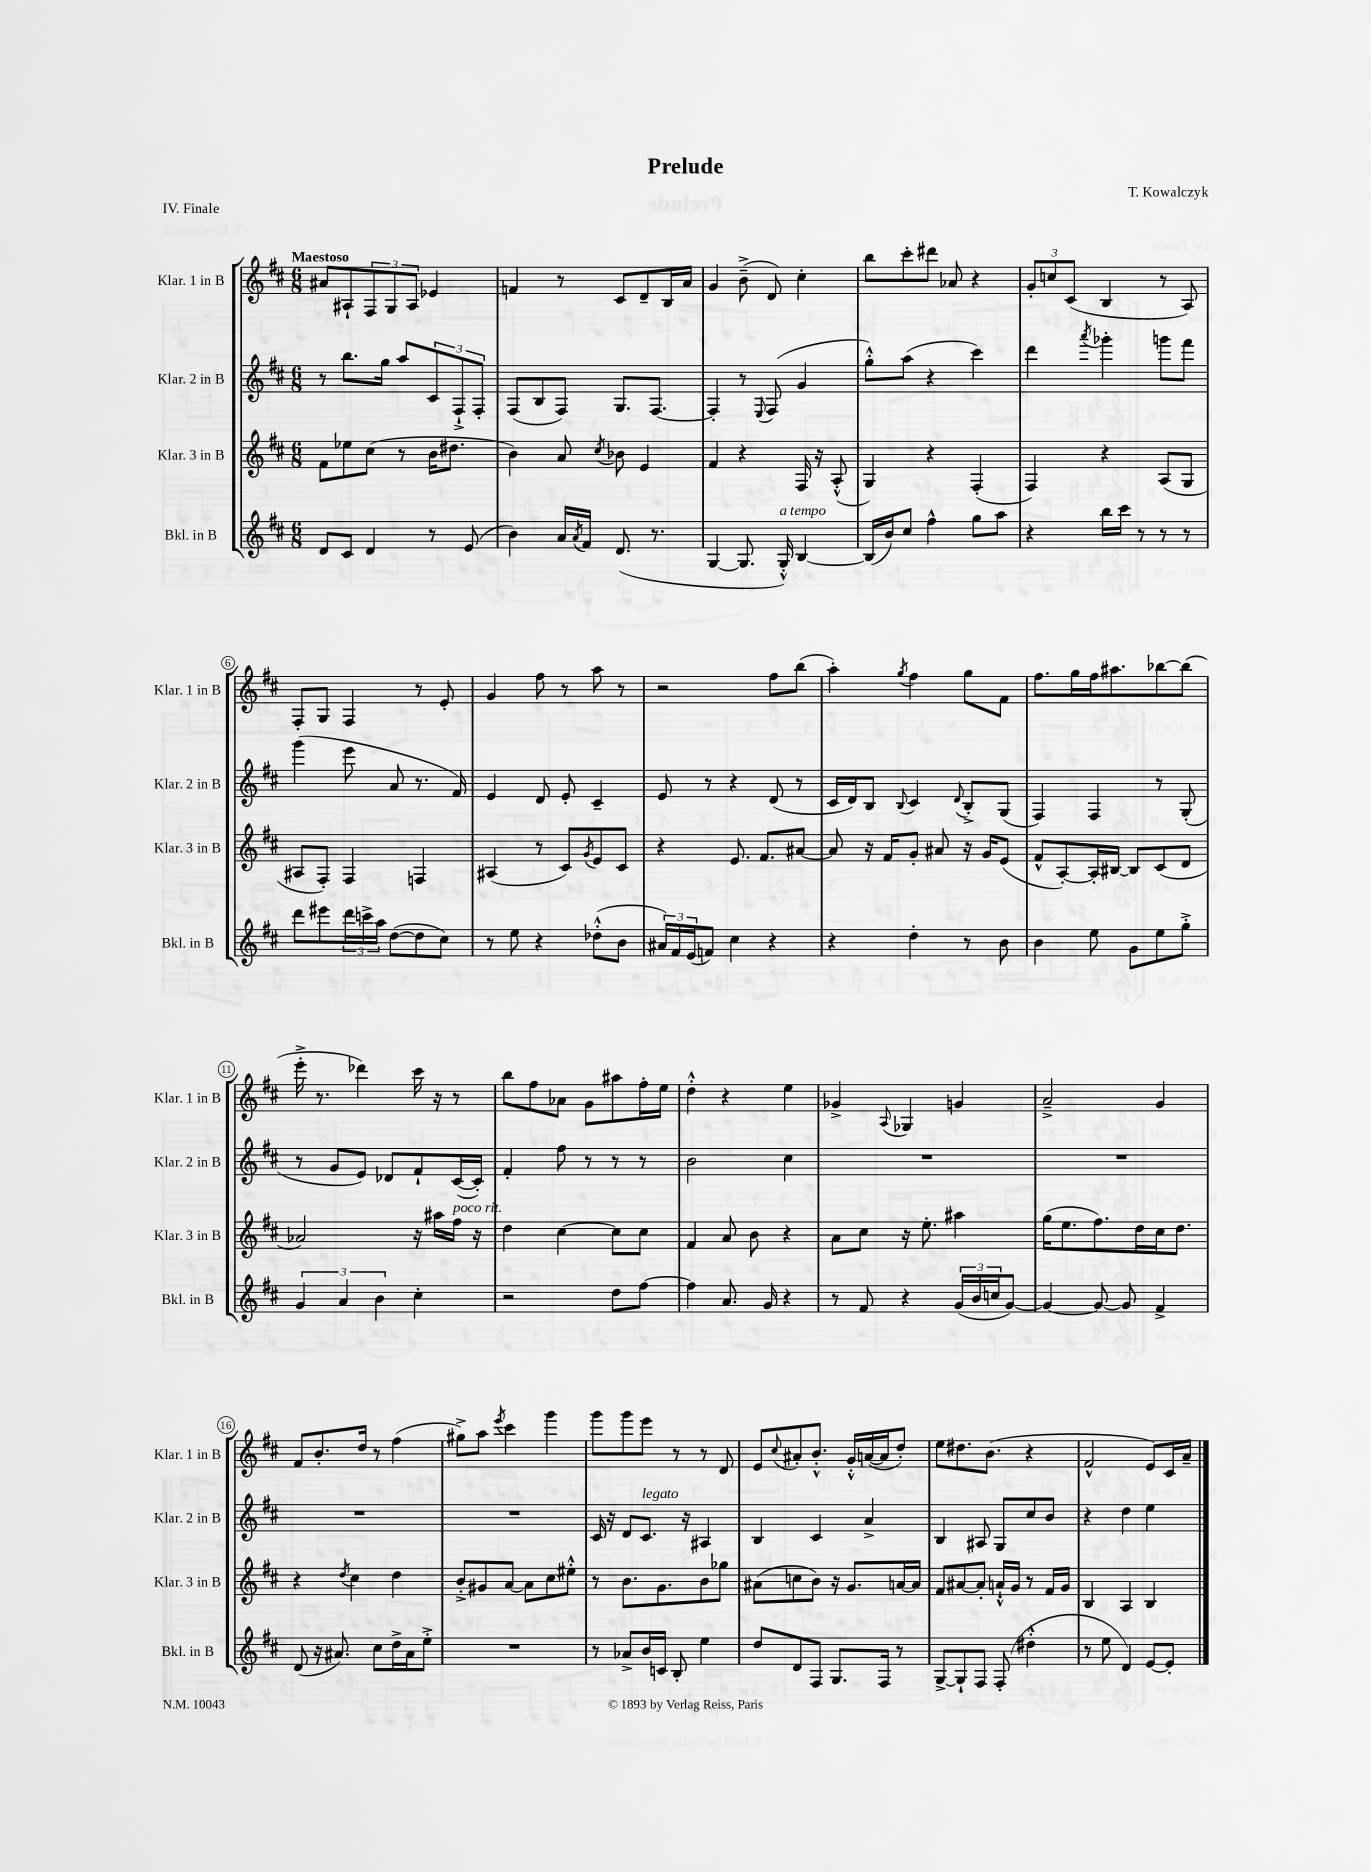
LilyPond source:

\header { title = "Prelude" composer = "T. Kowalczyk" piece = "IV. Finale" }
<<
\new StaffGroup <<
\new Staff = "s0" \with { instrumentName = "Klar. 1 in B" shortInstrumentName = "Klar. 1 in B" } {
    \clef treble \key d \major \numericTimeSignature \time 6/8 \tempo "Maestoso"
    ais'8 ais8-! \tuplet 3/2 { fis8 g8 ais8 } ees'4 |
    f'4 r8 cis'8 d'8-- b16 a'16 |
    g'4 b'8--->( d'8) cis''4-. |
    b''8 cis'''8-. dis'''8 aes'8 r4 |
    \tuplet 3/2 { g'8-. c''8 cis'8( } b4 r8 a8) |
    fis8-. g8 fis4 r8 e'8-. |
    g'4 fis''8 r8 a''8 r8 |
    r2 fis''8 b''8( |
    a''4-.) \acciaccatura { g''8 } fis''4 g''8 fis'8 |
    fis''8. g''16 fis''16 ais''8. bes''8~ bes''8( |
    e'''16-.-> r8. des'''4) cis'''16 r16 r8 |
    b''8 fis''8 aes'8 g'8 ais''8 fis''16-. e''16 |
    d''4-.-^ r4 e''4 |
    ges'4-> \appoggiatura { a8 } ges4 g'4 |
    a'2---> g'4 |
    fis'8 b'8.-. d''16 r8 fis''4( |
    gis''8->) a''8 \acciaccatura { e'''8 } cis'''4 g'''4 |
    g'''8 g'''8 e'''8 r8 r8 d'8 |
    e'8 \appoggiatura { cis''8 } ais'8-. b'8.-.-^ g'16-.-^ a'16~( a'16 d''8-.) |
    e''8 dis''8. b'8.( r4 |
    fis'2-^ e'8) cis'16 a'16-- \bar "|." |
}
\new Staff = "s1" \with { instrumentName = "Klar. 2 in B" shortInstrumentName = "Klar. 2 in B" } {
    \clef treble \key d \major \numericTimeSignature \time 6/8
    r8 b''8. g''16 a''8 \tuplet 3/2 { cis'8 fis8-!-> fis8-. } |
    fis8( b8 fis8) g8. fis8.~ |
    fis4-. r8 \appoggiatura { e8 } fis8( g'4 |
    g''8-.-^) a''8( r4 cis'''4) |
    d'''4 \acciaccatura { a'''8 } ges'''4-. g'''8 fis'''8 |
    g'''4( e'''8 a'8 r8. fis'16) |
    e'4 d'8 e'8-. cis'4-- |
    e'8 r8 r4 d'8( r8 |
    cis'16 d'16) b8 \appoggiatura { b8 } cis'4 \appoggiatura { d'8 } b8-.-> g8( |
    fis4) fis4 r8 g8-.( |
    r8 g'8 e'8) des'8 fis'8-! cis'16~( cis'16-.) |
    fis'4-. fis''8 r8 r8 r8 |
    b'2 cis''4 |
    R2. |
    R2. |
    R2. |
    R2. |
    cis'16 r16 d'8 cis'8.^\markup { \italic "legato" } r16 ais4 |
    b4 cis'4 a'4-> |
    b4 ais8 g8 cis''8 b'8 |
    r4 d''4 e''4 \bar "|." |
}
\new Staff = "s2" \with { instrumentName = "Klar. 3 in B" shortInstrumentName = "Klar. 3 in B" } {
    \clef treble \key d \major \numericTimeSignature \time 6/8
    fis'8 ees''8 cis''8( r8 b'16 dis''8. |
    b'4) a'8 \acciaccatura { cis''8 } bes'8 e'4 |
    fis'4 r4 fis16 r16 a8-.-^( |
    g4) r4 fis4-.( |
    fis4) r4 a8( g8 |
    ais8 fis8-.) fis4 f4 |
    ais4( r8 cis'8) \acciaccatura { g'8 } e'8 cis'8 |
    r4 e'8. fis'8. ais'8~ |
    ais'8 r16 fis'16 g'8-. ais'8 r16 g'16 e'8( |
    fis'8-^ a8~-.) a16-. bis16~ bis8 cis'8( d'8 |
    aes'2) r16 ais''16 fis''16^\markup { \italic "poco rit." } r16 |
    d''4 cis''4~ cis''8 cis''8 |
    fis'4 a'8 b'8 r4 |
    a'8 cis''8 r16 e''8.-. ais''4 |
    g''16( e''8. fis''8.) d''16 cis''16 d''8. |
    r4 \acciaccatura { d''8 } cis''4 d''4 |
    b'8-.-> gis'8 a'8~ a'8 cis''8 eis''8-.-^ |
    r8 b'8. g'8. b'8 ges''8 |
    ais'8( c''8 b'8) r16 g'8. a'16~ a'16 |
    fis'8 ais'8~ ais'8-. a'16-!-^ g'16 r8 fis'16 g'16 |
    b4 a4 b4 \bar "|." |
}
\new Staff = "s3" \with { instrumentName = "Bkl. in B" shortInstrumentName = "Bkl. in B" } {
    \clef treble \key d \major \numericTimeSignature \time 6/8
    d'8 cis'8 d'4 r8 e'8( |
    b'4) a'16 \acciaccatura { a'8 } fis'16 d'8.( r8. |
    g4~ g8. g16-.-^^\markup { \italic "a tempo" }) b4~ |
    b16( b'16) cis''8 fis''4-^ g''8 a''8 |
    r4 b''16 cis'''16 r8 r8 r8 |
    d'''8 eis'''8 \tuplet 3/2 { d'''16 c'''16-> a''16 } d''8~( d''8 cis''8) |
    r8 e''8 r4 des''8-.-^( b'8 |
    \tuplet 3/2 { ais'16) fis'16 e'16( } f'8) cis''4 r4 |
    r4 d''4-. r8 b'8 |
    b'4 e''8 g'8 e''8 g''8-.-> |
    \tuplet 3/2 { g'4 a'4 b'4 } cis''4-. |
    r2 d''8 fis''8~ |
    fis''4 a'8. g'16 r4 |
    r8 fis'8 r4 \tuplet 3/2 { g'16( b'16 c''16 } g'8~) |
    g'4~ g'8~ g'8 fis'4-> |
    d'8( r16 ais'8.) cis''8 d''16-> ais'16 e''8-.-> |
    R2. |
    r8 aes'8-> b'16 c'16 b8-. e''4 |
    d''8 d'8 fis8 g8. fis16 r8 |
    g8~-> g8-! fis8 fis8-.( dis''4-.-^ |
    r8 e''8 d'4) e'8~ e'8-. \bar "|." |
}
>>
>>
\layout { \context { \Score \override BarNumber.stencil = #(make-stencil-circler 0.1 0.3 ly:text-interface::print) } }
